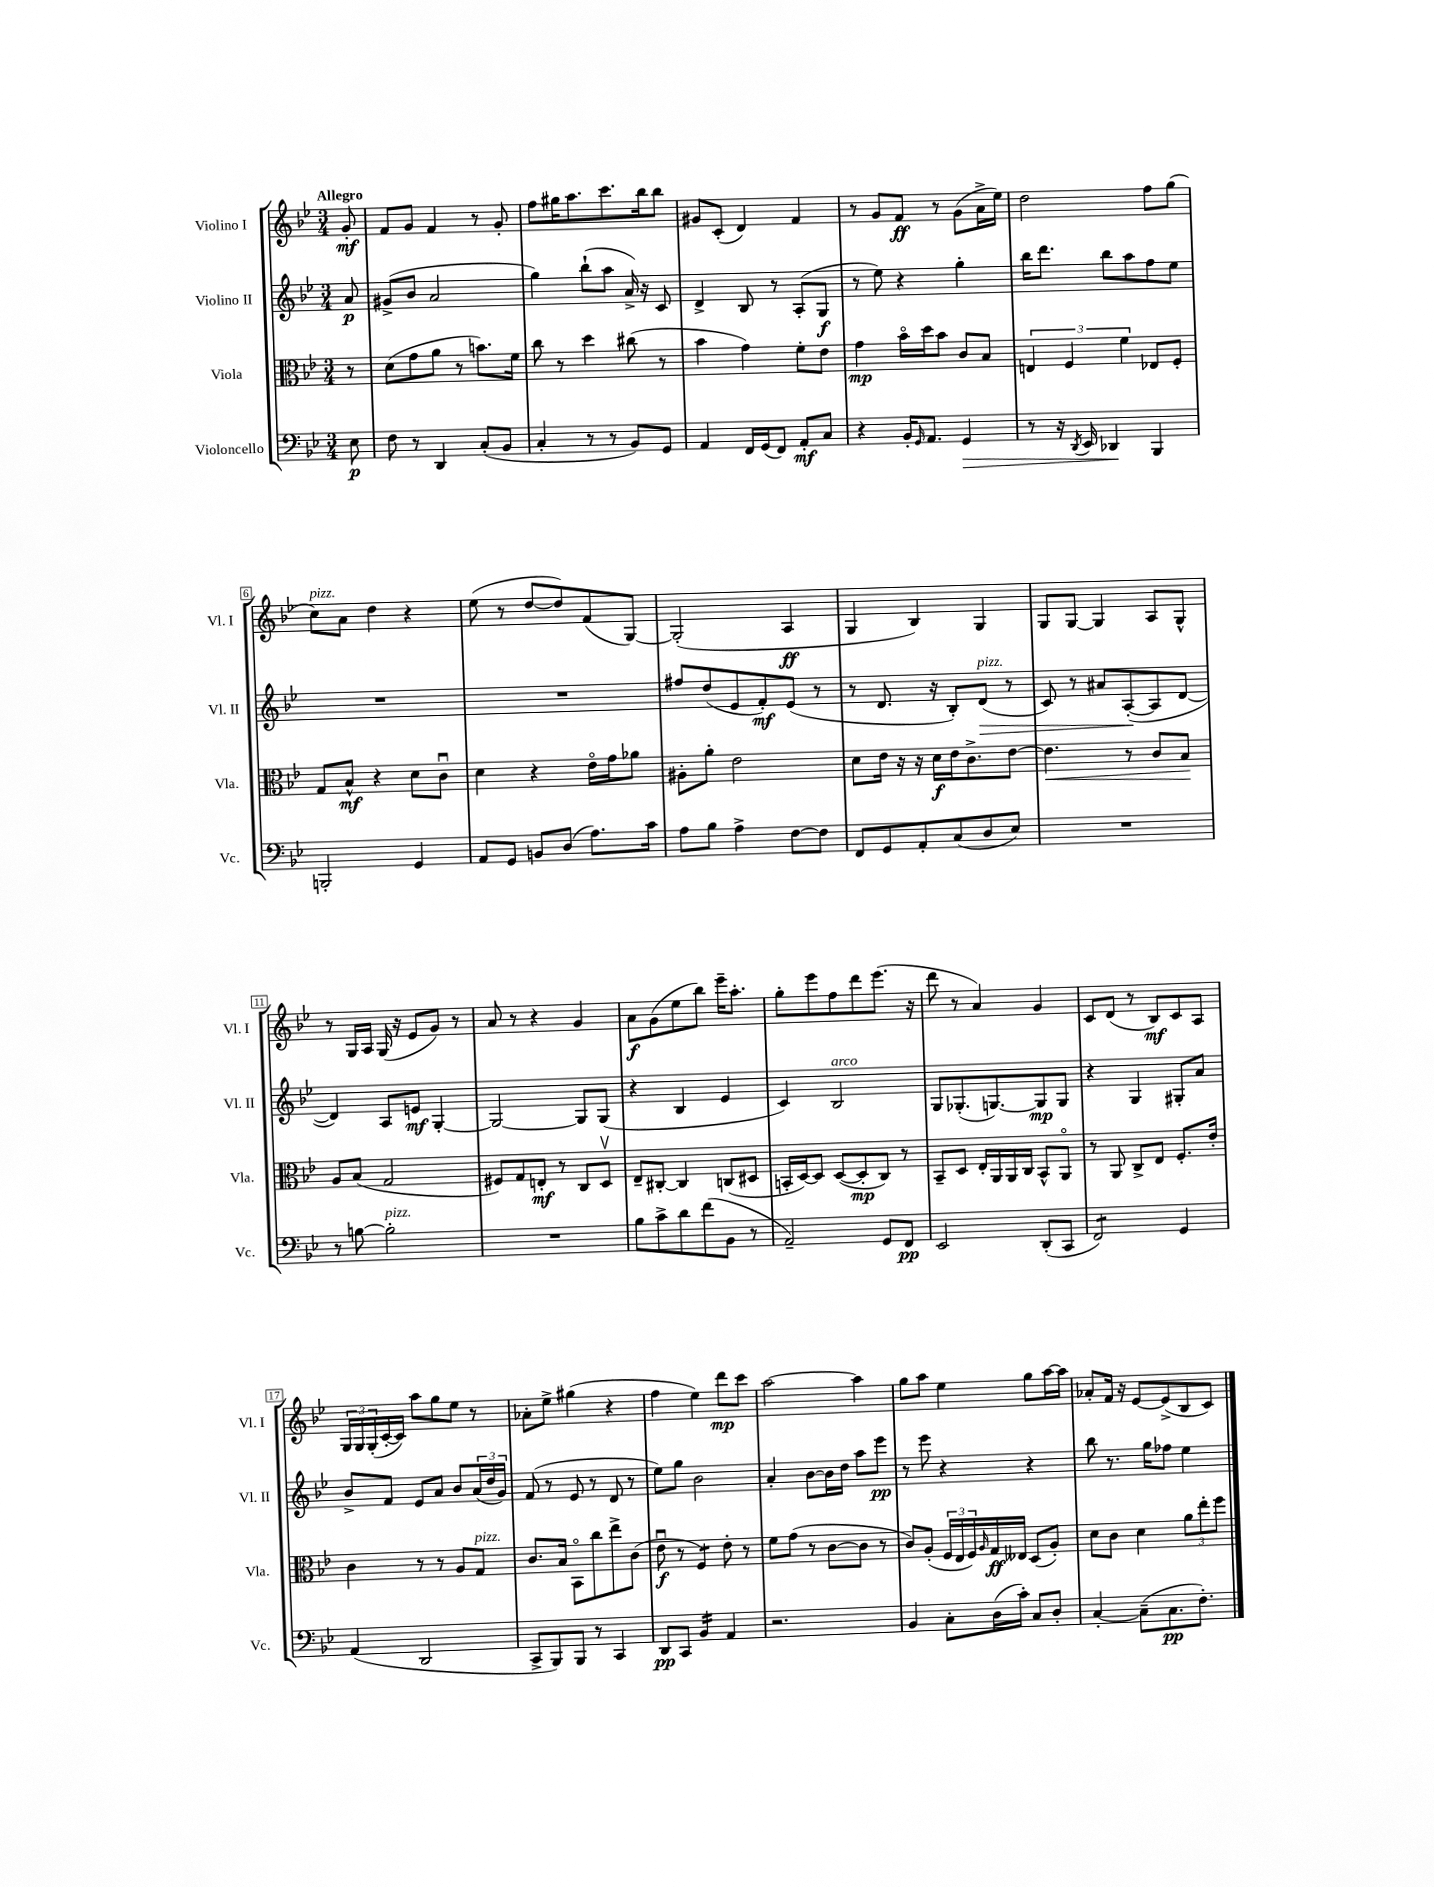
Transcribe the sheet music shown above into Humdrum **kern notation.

**kern	**kern	**kern	**kern
*staff4	*staff3	*staff2	*staff1
*clefF4	*clefC3	*clefG2	*clefG2
*k[b-e-]	*k[b-e-]	*k[b-e-]	*k[b-e-]
*M3/4	*M3/4	*M3/4	*M3/4
8E-	8r	8a	8g'
=	=	=	=
8F	(8d	(8g#^	8f
8r	8g	8b-	8g
4DD	8a	2a	4f
.	8r	.	.
(8C'	8.b)	.	8r
8BB-	.	.	8g'
.	16f	.	.
=	=	=	=
4C'	8cc	4gg)	8ff
.	8r	.	16gg#
.	.	.	8.aa
8r	4dd	(8bb-`	.
8r	.	8aa	8.ccc
8BB-)	(8cc#	16a^)	.
.	.	16r	16bb-
8GG	8r	8c	8bb-
=	=	=	=
4AA	4b-	4d^	8g#
.	.	.	(8c'
16FF	4g)	8B-	4d)
(16GG	.	.	.
8FF)	.	8r	.
8AA'	8f'	(8A'	4f
8C	8e-	8G	.
=	=	=	=
4r	4g	8r	8r
.	.	8ee-)	8g
16BB-'	16b-o	4r	8f
16qqGG	.	.	.
8.AA	16dd	.	.
.	8b-	.	8r
4GG	8c	4gg'	(8g
.	8B-	.	16a^
.	.	.	16ee-)
=	=	=	=
8r	6E	16bb-	2dd
.	.	8.ddd	.
16r	.	.	.
.	6F	.	.
8qDD	.	.	.
16EE-	.	.	.
4DD-	.	8bb-	.
.	6f	.	.
.	.	8aa	.
4BBB-	8E-	8ff	8ff
.	8F'	8ee-	(8gg
=	=	=	=
2BBB'	8G	2.r	8cc)
.	8B-^^	.	8a
.	4r	.	4dd
4GG	8d	.	4r
.	8cu	.	.
=	=	=	=
8AA	4d	2.r	(8ee-
8GG	.	.	8r
8BB	4r	.	[8dd
(8D	.	.	8dd])
8.A)	16e-o	.	(8f
.	16g	.	.
.	8a-	.	[8G)
16c	.	.	.
=	=	=	=
8A	8A#'	8ff#	(2G']
8B-	8a'	(8dd	.
4A^	2e-	8e-	.
.	.	8f')	.
[8F	.	(8e-	4A
8F]	.	8r	.
=	=	=	=
8FF	8d	8r	4G
8GG	16e-	8.d	.
.	16r	.	.
8AA'	16r	.	4B-)
.	16d	16r	.
(8C	16e-	8B-')	.
.	8.c^	.	.
8D	.	(8d	4G
8E-)	[8e-	8r	.
=	=	=	=
2.r	4.e-]	8c)	8G
.	.	8r	[8G
.	.	8a#	4G]
.	8r	([8A'	.
.	8c	8A]	8A
.	8B-	[8d	8G^^
=	=	=	=
8r	8A	4d])	8r
[8B	(8B-	.	16G
.	.	.	16A
2B']	2G	8A	(16G
.	.	.	16r
.	.	8e	8e-
.	.	[4G'	8g)
.	.	.	8r
=	=	=	=
2.r	8F#)	2G_	8a
.	8G	.	8r
.	8E'	.	4r
.	8r	.	.
.	8C	8G]	4g
.	8Dv	(8G	.
=	=	=	=
8B-	8E-~	4r	8a
8c^	[8C#'	.	(8g
8d	4C#]	4B-	8ee-
(8f	.	.	8bb-)
8BB-	(8C	4e-	16eee-~
.	.	.	8.aa'
8r	8D#	.	.
=	=	=	=
2AA~)	16BB'	4c)	8gg'
.	[16D)	.	.
.	8D]	.	8eee-
.	([8D	2B-	8ff
.	8D']	.	8ddd
8GG	8C)	.	(8.eee-
8FF	8r	.	.
.	.	.	16r
=	=	=	=
2EE-	8BB-~	8G	8ddd
.	8D	(8.G-'	8r
.	16E-'	.	4a)
.	16AA	[8.G)	.
.	16AA	.	.
.	16C	.	.
(8DD'	8BB-^^	8G]	4g
8CC	8AAo	8G	.
=	=	=	=
2FF)	8r	4r	8c
.	8AA	.	(8d
.	8C^	4G	8r
.	8E-	.	8B-)
4GG	8.F'	8G#'	8c
.	.	8a	8A
.	16e-'	.	.
=	=	=	=
(4AA	4c	8b-^	24G
.	.	.	24G
.	.	.	(24G'
.	.	8f	[16c'
.	.	.	16c])
2DD	8r	8e-	8aa
.	8r	8a	8gg
.	8A	8b-	8ee-
.	8G	(24a	8r
.	.	24dd	.
.	.	24g)	.
=	=	=	=
8CC^	8.c	(8f	8a-'
8BBB-)	.	8r	8ee-^
.	16B-	.	.
8BBB-	8BB-o	8e-	(4gg#
8r	8cc	8r	.
4CC	8ee-^	8d	4r
.	(8c	8r	.
=	=	=	=
8DD	8e-u	8ee-)	4ff
8CC	8r	8gg	.
4BB-	4F)	2b-	4ee-)
4AA	8e-'	.	8ddd
.	8r	.	8ccc
=	=	=	=
2.r	8f	4a'	[2aa
.	(8g	.	.
.	8r	[8b-	.
.	[8c	16b-]	.
.	.	16dd	.
.	8c]	8aa	4aa]
.	8r	8eee-	.
=	=	=	=
4BB-	8c)	8r	8gg
.	(8A'	8eee-	8aa
8C'	24F	4r	4ee-
.	24E-	.	.
.	24F)	.	.
.	16qqA	.	.
(16D	16G	.	.
16c')	16E--	.	.
8C	(8D	4r	8gg
8D'	8A')	.	[16aa
.	.	.	16aa]
=	=	=	=
[4C'	8d	8bb-	8a-'
.	8c	8.r	16f
.	.	.	16r
(8C~]	4d	.	[8e-
.	.	16gg	.
8.C	.	8ff-	(8e-^]
.	12a	4ee-	8B-
8.F')	.	.	.
.	12ee-'	.	.
.	.	.	8c)
.	12ff	.	.
==	==	==	==
*-	*-	*-	*-
